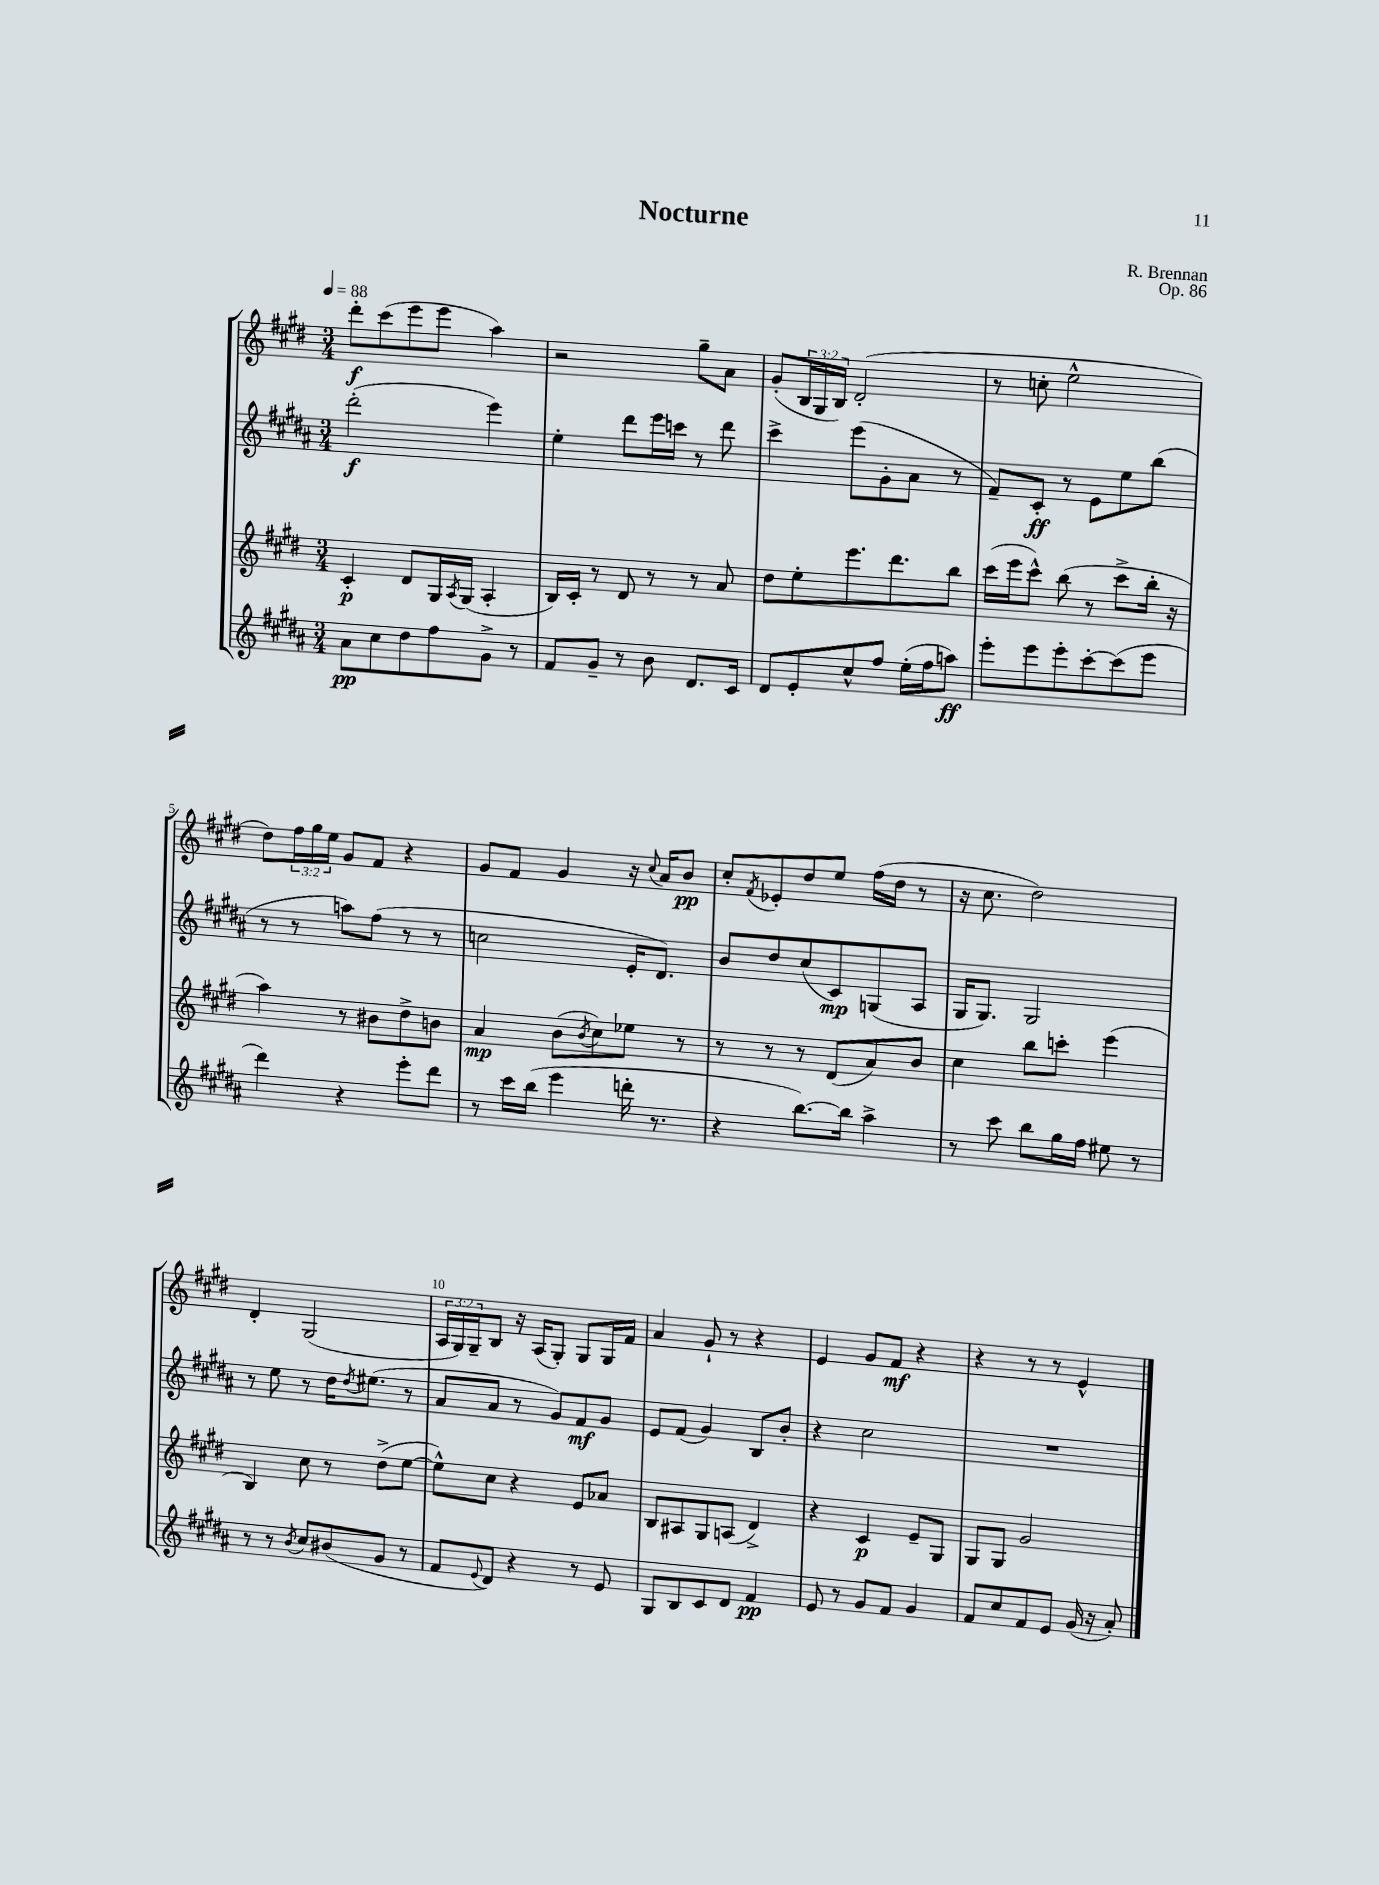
\header { title = "Nocturne" composer = "R. Brennan" opus = "Op. 86" }
<<
\new StaffGroup <<
\new Staff = "s0" {
    \clef treble \key e \major \numericTimeSignature \time 3/4 \override Staff.TupletNumber.text = #tuplet-number::calc-fraction-text \tempo 4 = 88
    dis'''8-.\f cis'''8( e'''8 e'''8 a''4) |
    r2 gis''8-- a'8 |
    gis'8-.( \tuplet 3/2 { b16 gis16 b16) } dis'2-.( |
    r8 c''8-. e''2-^ |
    dis''8) \tuplet 3/2 { fis''16 gis''16 e''16 } gis'8 fis'8 r4 |
    gis'8 fis'8 gis'4 r16 \appoggiatura { cis''8 } a'16 b'8\pp |
    cis''8-. \acciaccatura { fis'8 } ees'8-. dis''8 e''8 fis''16( dis''16 r8 |
    r16 cis''8. dis''2) |
    dis'4-. gis2( |
    \tuplet 3/2 { a16 gis16) gis16-- } b8 r16 a16( gis8-.) gis8 gis16 fis'16 |
    a'4 gis'8-! r8 r4 |
    e'4 gis'8 fis'8\mf r4 |
    r4 r8 r8 e'4-^ \bar "|." |
}
\new Staff = "s1" {
    \clef treble \key b \major \numericTimeSignature \time 3/4
    dis'''2-.\f( e'''4) |
    e''4-. dis'''8 e'''16 c'''16 r8 dis'''8 |
    cis'''4-> e'''8( gis'8-. ais'8 r8 |
    fis'8--) cis'8-.\ff r8 e'8 e''8 b''8( |
    r8 r8 a''8) fis''8( r8 r8 |
    c''2 e'16-. dis'8.) |
    b'8 dis''8 cis''8( cis'8\mp) g8( ais8 |
    gis16 gis8.) gis2 |
    r8 e''8 r8 dis''16 \acciaccatura { dis''8 } eis''8.( r8 |
    ais'8 ais'8 r8 gis'8) fis'8\mf gis'8 |
    e'8 fis'8( gis'4) b8 b'8-. |
    r4 cis''2 |
    R2. \bar "|." |
}
\new Staff = "s2" {
    \clef treble \key e \major \numericTimeSignature \time 3/4
    cis'4-.\p dis'8 gis16 \acciaccatura { a8 } gis16( a4-. |
    b16) cis'16-. r8 dis'8 r8 r8 a'8 |
    dis''8 e''8-. e'''8. dis'''8. b''8 |
    cis'''16( e'''16 cis'''8-^) b''8( r8 cis'''8-> b''16-. r16 |
    a''4) r8 bis'8 dis''8-> b'8 |
    a'4\mp b'8( \acciaccatura { b'8 } cis''8) ees''8 r8 |
    r8 r8 r8 dis'8( a'8) b'8 |
    cis''4 b''8 c'''8-. e'''4( |
    b4) cis''8 r8 dis''8->( e''8~ |
    e''8-^) cis''8 r4 e'8 aes'8 |
    b8 ais8 gis8 a8( dis'4->) |
    r4 cis'4\p e'8-- gis8 |
    gis8 gis8 gis'2 \bar "|." |
}
\new Staff = "s3" {
    \clef treble \key b \major \numericTimeSignature \time 3/4
    ais'8\pp cis''8 dis''8 fis''8 gis'8-> r8 |
    fis'8 gis'8-- r8 b'8 dis'8. cis'16 |
    dis'8 e'8-. cis''8-^ fis''8 e''16-.( fis''16 a''8\ff) |
    e'''8-. e'''8 e'''8-. cis'''8~-. cis'''8( e'''8 |
    dis'''4) r4 e'''8-. dis'''8 |
    r8 cis'''16 b''16( e'''4 d'''16-. r8. |
    r4 b''8.~) b''16 ais''4-> |
    r8 cis'''8 b''8 gis''16 fis''16 eis''8 r8 |
    r8 r8 \acciaccatura { b'8 } cis''8 bis'8( gis'8 r8 |
    fis'8 \appoggiatura { e'8 } dis'8) r4 r8 e'8 |
    gis8 b8 cis'8 dis'8 fis'4\pp |
    e'8 r8 gis'8 fis'8 gis'4 |
    fis'8 cis''8 fis'8 e'8 gis'16( r16 ais'8-.) \bar "|." |
}
>>
>>
\layout { \context { \Score \override BarNumber.break-visibility = ##(#f #t #t) barNumberVisibility = #(every-nth-bar-number-visible 5) } }
